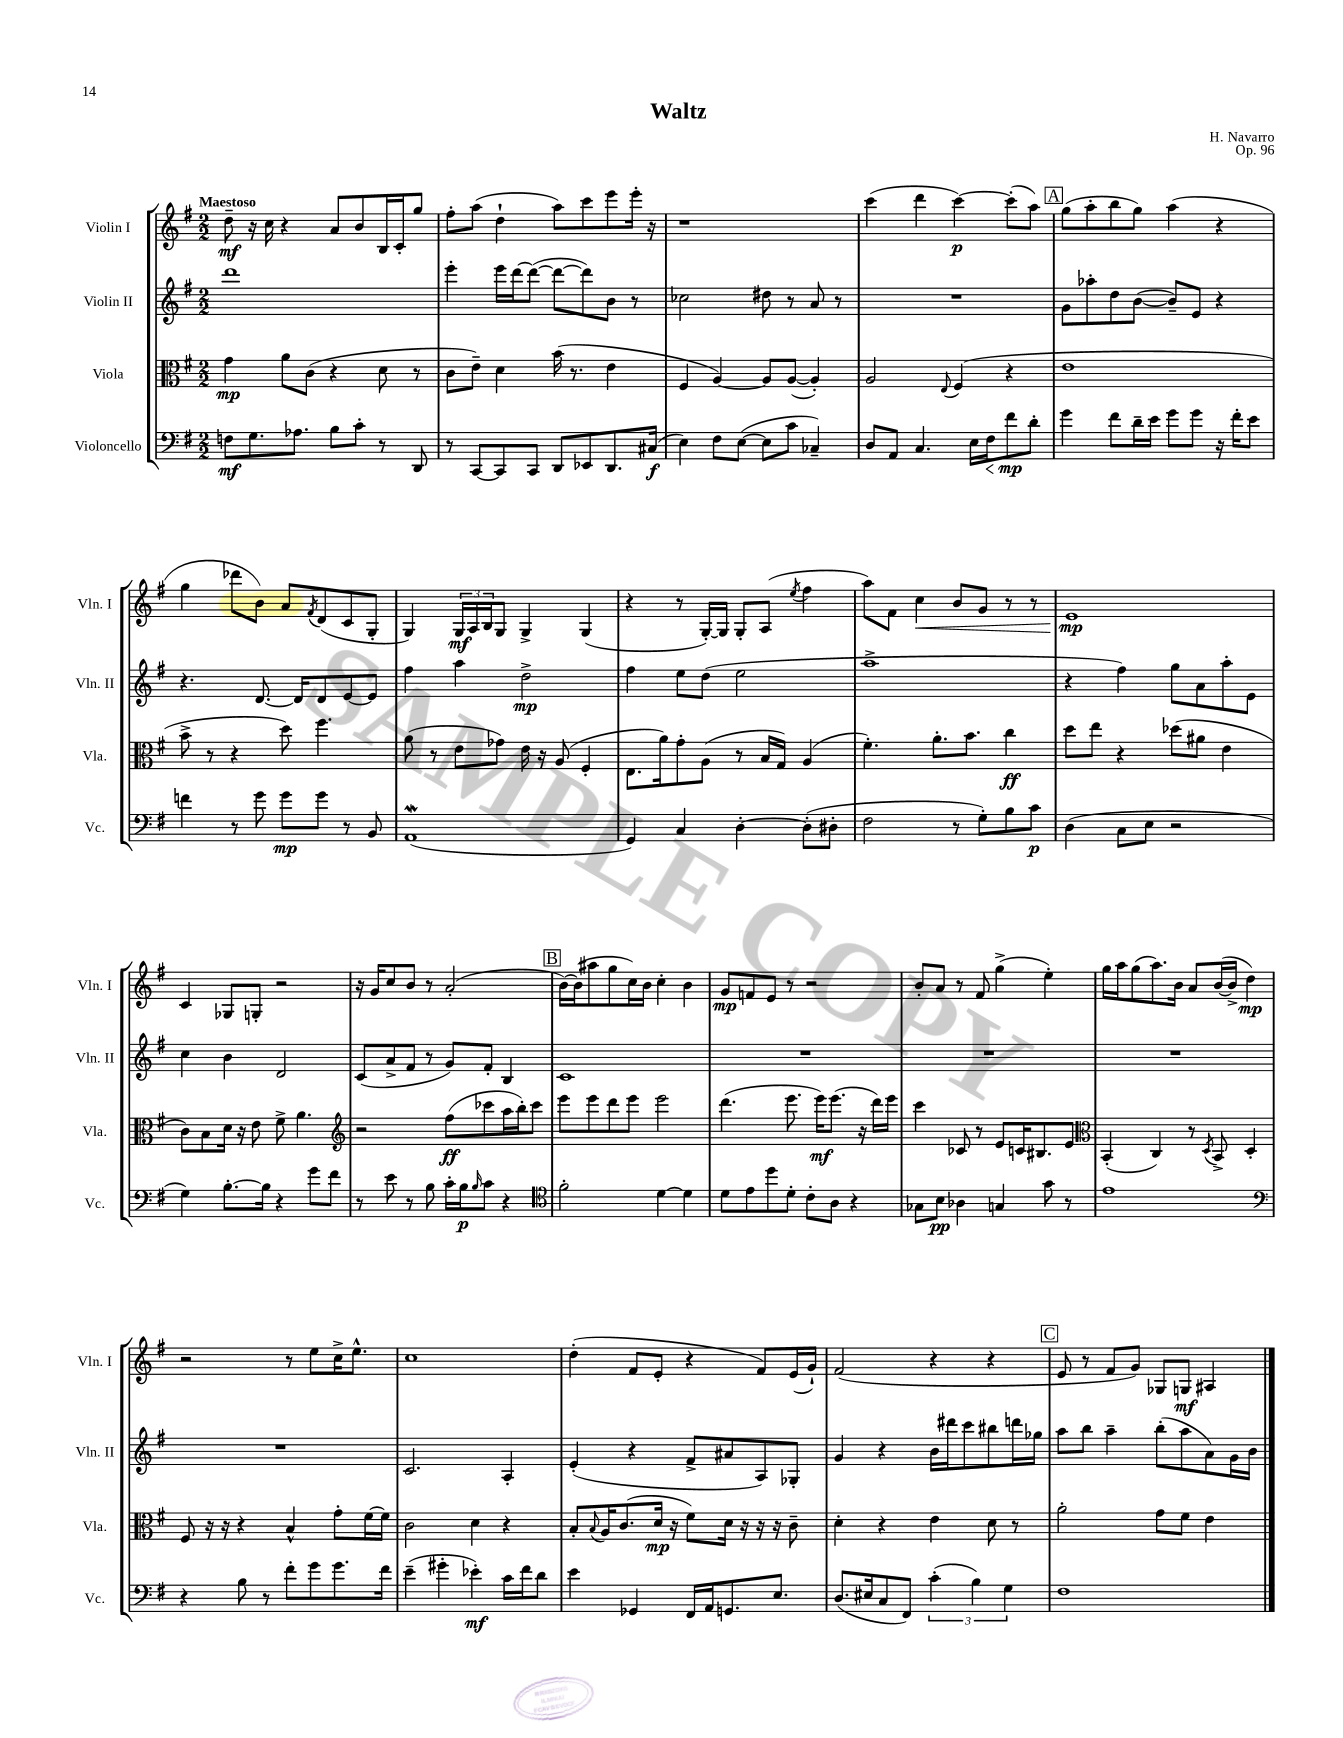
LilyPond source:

\header { title = "Waltz" composer = "H. Navarro" opus = "Op. 96" }
<<
\new StaffGroup <<
\new Staff = "s0" \with { instrumentName = "Violin I" shortInstrumentName = "Vln. I" } {
    \clef treble \key g \major \numericTimeSignature \time 2/2 \tempo "Maestoso"
    d''8--\mf r16 c''16 r4 a'8 b'8 b16 c'16-. g''8 |
    fis''8-. a''8( d''4-! a''8) c'''8 e'''8 e'''16-. r16 |
    r1 |
    c'''4( d'''4 c'''4~\p) c'''8-.( a''8) |
    \mark \markup { \box "A" } g''8( a''8-. b''8 g''8) a''4( r4 |
    g''4 des'''8 b'8) a'8 \acciaccatura { fis'8 } d'8( c'8 g8-. |
    g4) \tuplet 3/2 { g16\mf a16 b16 } g8 g4-> g4( |
    r4 r8 g16~-.) g16 g8-. a8( \acciaccatura { e''8 } fis''4 |
    a''8) fis'8 c''4\< b'8 g'8 r8 r8 |
    e'1\mp\! |
    c'4 ges8 g8-. r2 |
    r16 g'16 c''8 b'8 r8 a'2-.( |
    \mark \markup { \box "B" } b'16~) b'16( ais''8 g''8 c''16) b'16 c''4-. b'4 |
    g'8\mp f'8 e'8 r8 r2 |
    b'8-. a'8 r8 fis'8 g''4->( e''4-.) |
    g''16 a''16 g''8( a''8.) b'16 a'8 b'16~( b'16-> d''4\mp) |
    r2 r8 e''8 c''16-> e''8.-^ |
    c''1 |
    d''4-.( fis'8 e'8-. r4 fis'8) e'16( g'16-!) |
    fis'2( r4 r4 |
    \mark \markup { \box "C" } e'8 r8 fis'8 g'8) ges8 g8\mf ais4 \bar "|." |
}
\new Staff = "s1" \with { instrumentName = "Violin II" shortInstrumentName = "Vln. II" } {
    \clef treble \key g \major \numericTimeSignature \time 2/2
    d'''1 |
    e'''4-. e'''16 d'''16~ d'''8~( d'''8~ d'''8) b'8 r8 |
    ces''2 dis''8 r8 a'8 r8 |
    R1 |
    \mark \markup { \box "A" } g'8 aes''8-. d''8 b'8~( b'8--) e'8 r4 |
    r4. d'8.~ d'16 d'8 e'8~ e'8 |
    fis''4 a''4 d''2->\mp |
    fis''4 e''8 d''8( e''2 |
    a''1-> |
    r4 fis''4) g''8 a'8 a''8-. e'8 |
    c''4 b'4 d'2 |
    c'8( a'8-> fis'8 r8 g'8) fis'8-. b4 |
    \mark \markup { \box "B" } c'1 |
    R1 |
    R1 |
    R1 |
    R1 |
    c'2. a4-. |
    e'4-.( r4 fis'8-> ais'8 a8) ges8-. |
    g'4 r4 b'16 dis'''16 c'''8 bis''8 d'''16 ges''16 |
    \mark \markup { \box "C" } a''8 b''8 a''4-- b''8-.( a''8 a'8) g'16 b'16 \bar "|." |
}
\new Staff = "s2" \with { instrumentName = "Viola" shortInstrumentName = "Vla." } {
    \clef alto \key g \major \numericTimeSignature \time 2/2
    g'4\mp a'8 c'8( r4 d'8 r8 |
    c'8 e'8--) d'4 b'16( r8. e'4 |
    fis4 a4~) a8 a8~( a4-.) |
    a2 \appoggiatura { e8 } fis4( r4 |
    \mark \markup { \box "A" } e'1 |
    b'8-> r8 r4 d''8) fis''4. |
    a'8( r8 e'8 ges'8) e'16 r16 a8( fis4-. |
    e8. a'16) g'8-. a8( r8 b16 g16) a4( |
    fis'4.-.) a'8.-. b'8. c''4\ff |
    d''8 e''8 r4 des''8( ais'8 e'4 |
    c'8) b8 d'16 r16 e'8 fis'8-> a'4. |
    \clef treble r2 fis''8\ff( ces'''8 a''16 b''16-.) ces'''8 |
    \mark \markup { \box "B" } e'''8 e'''8 d'''8 e'''8 e'''2 |
    d'''4.( e'''8. e'''16\mf) e'''8.( r16 d'''16) e'''16 |
    c'''4 ces'8 r8 e'8 c'16 bis8. e'8 |
    \clef alto b,4-.( c4) r8 \acciaccatura { d8 } b,8-> d4-. |
    fis8 r16 r16 r4 b4-^ g'8-. fis'16~ fis'16 |
    c'2 d'4 r4 |
    b8-. \appoggiatura { b8 } a16 c'8.( d'16\mp r16 fis'8) d'16 r16 r16 r16 c'8-- |
    d'4-. r4 e'4 d'8 r8 |
    \mark \markup { \box "C" } a'2-. g'8 fis'8 e'4 \bar "|." |
}
\new Staff = "s3" \with { instrumentName = "Violoncello" shortInstrumentName = "Vc." } {
    \clef bass \key g \major \numericTimeSignature \time 2/2
    f8\mf g8. aes8. b8 c'8-. r8 d,8 |
    r8 c,8~ c,8 c,8 d,8 ees,8 d,8. cis16\f( |
    e4) fis8 e8~( e8 c'8 ces4--) |
    d8 a,8 c4. e16 fis16\< fis'8\mp\! d'8-. |
    \mark \markup { \box "A" } g'4 fis'8 d'16-- e'16 g'8 g'8 r16 fis'16-. e'8 |
    f'4 r8 g'8 g'8\mp g'8 r8 b,8 |
    a,1\mordent( |
    g,4) c4 d4~-. d8-.( dis8-. |
    fis2 r8 g8-.) b8 c'8\p |
    d4( c8 e8 r2 |
    g4) b8.~-. b16 r4 g'8 fis'8 |
    r8 e'8 r8 b8 c'16-. b16\p \grace { b16 } c'8 r4 |
    \mark \markup { \box "B" } \clef tenor fis'2-. d'4~ d'4 |
    d'8 e'8 d''8 d'8-. c'8-. a8 r4 |
    ges8 b8\pp aes4 g4 g'8 r8 |
    e'1 |
    \clef bass r4 b8 r8 fis'8-. g'8 g'8. fis'16 |
    e'4--( gis'4-. ees'4-.\mf) c'16 fis'16 d'8 |
    e'4 ges,4 fis,16 a,16 g,8. e8. |
    d8.( eis16 c8 fis,8) \tuplet 3/2 { c'4-.( b4) g4 } |
    \mark \markup { \box "C" } fis1 \bar "|." |
}
>>
>>
\layout { \context { \Score \remove "Bar_number_engraver" } }
